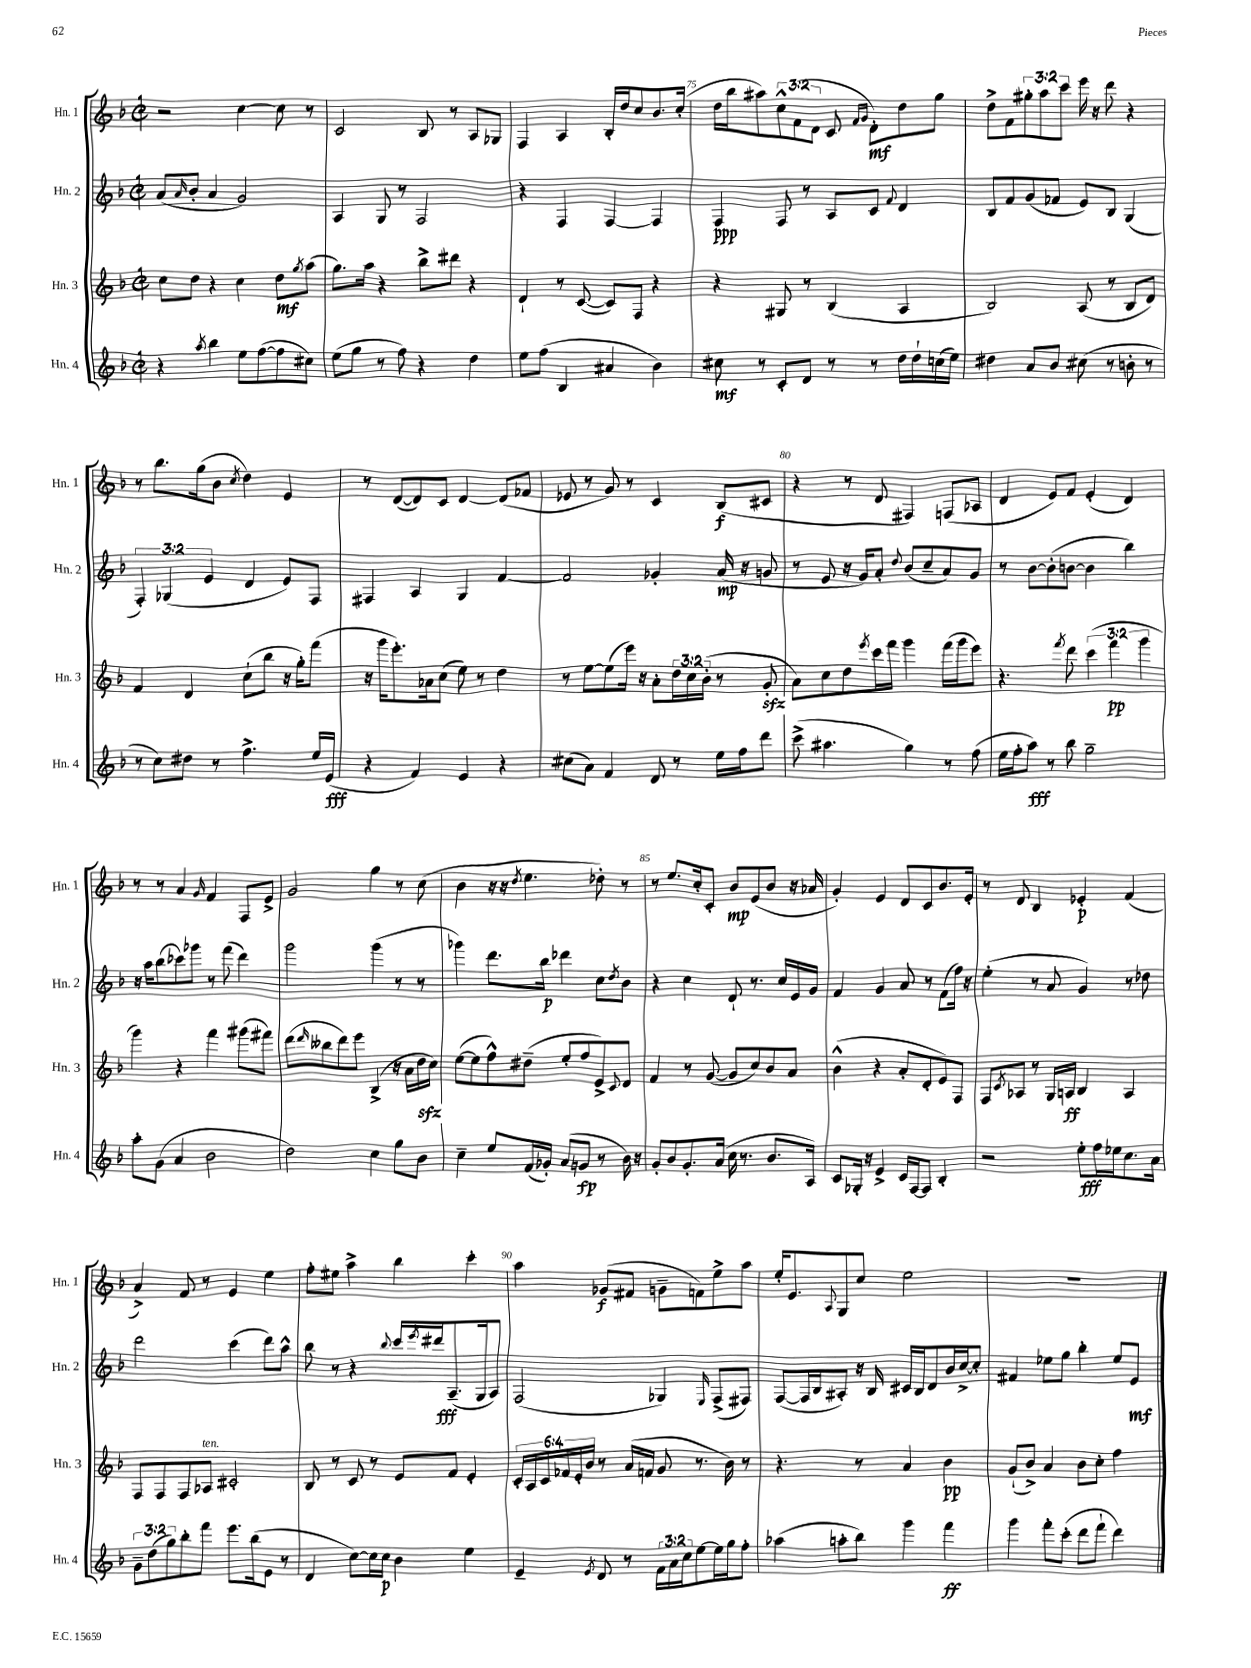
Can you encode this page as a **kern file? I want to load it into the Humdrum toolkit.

**kern	**kern	**kern	**kern
*staff4	*staff3	*staff2	*staff1
*clefG2	*clefG2	*clefG2	*clefG2
*k[b-]	*k[b-]	*k[b-]	*k[b-]
*M2/2	*M2/2	*M2/2	*M2/2
*met(c|)	*met(c|)	*met(c|)	*met(c|)
4r	8cc	(8a	2r
.	.	16qqa	.
.	8dd	8b-'	.
8qaa	.	.	.
4bb-	4r	4a	.
8ee	4cc	2g)	[4cc
([8ff	.	.	.
8ff]	8dd	.	8cc]
.	8qgg	.	.
8cc#)	(8aa	.	8r
=	=	=	=
(8ee	8.gg)	4A	2c
8gg	.	.	.
.	16aa	.	.
8r	4r	8G	.
8ff)	.	8r	.
4r	8bb-^	2F	8B-
.	8ddd#	.	8r
4dd	4r	.	8A
.	.	.	8G-
=	=	=	=
8ee	4d`	4r	4F
(8ff	.	.	.
4B-	8r	4F	4A
.	([8c	.	.
4a#	8c])	[4F	16B-'
.	.	.	16dd
.	8F	.	8cc
4b-)	4r	4F]	8.b-
.	.	.	(16cc'
=	=	=	=
8cc#	4r	4F	16dd
.	.	.	16bb-
8r	.	.	8aa#)
8c'	8G#	8F	12cc^^
.	.	.	(12f
8d	8r	8r	.
.	.	.	12d
8r	(4B-	8A	8c
.	.	.	16qqf
.	.	.	16qqg
8r	.	8c	8d')
.	.	8qqf	.
16dd	4A	4d	8dd
16dd`	.	.	.
(16cc	.	.	8gg
16ee)	.	.	.
=	=	=	=
4dd#	2B-)	8B-	8dd^
.	.	8f	8f
8a	.	(8g	12gg#'
.	.	.	12aa
8b-	.	8f-	.
.	.	.	12ccc
(8cc#	(8A	8e)	16eee
.	.	.	16r
8r	8r	8B-	8ddd
8b'	8B-	(4G	4r
8r	8d)	.	.
=	=	=	=
8r	4f	6F')	8r
8cc)	.	.	8.bb-
.	.	(6G-	.
8dd#	4d	.	.
.	.	.	(16gg
.	.	6e	.
8r	.	.	8b-
.	.	.	8qcc
4.ff^	(8cc`	4d	4dd)
.	8bb-	.	.
.	16r	8e)	4e
.	16gg')	.	.
16ee	(8fff	8F	.
(16e	.	.	.
=	=	=	=
4r	16r	4F#	8r
.	16ggg	.	.
.	8.eee')	.	([8d
4f)	.	4A	8d])
.	16a-	.	.
.	(8cc	.	8c
4e	8ee)	4G	[4d
.	8r	.	.
4r	4dd	[4f	(8d]
.	.	.	8f-
=	=	=	=
(8cc#	8r	2f]	8e-
8a)	[8ee	.	8r
4f	(8ee]	.	8g)
.	16eee)	.	8r
.	16r	.	.
8d	8a'	4g-'	4c
8r	24dd	.	.
.	24cc	.	.
.	(24b-'	.	.
16ee	8r	(16a	(8B-
16ff	.	16r	.
8ddd	8g'	8g	8c#
=	=	=	=
(8ccc^	8a)	8r	4r
4.aa#	8cc	8e	.
.	8dd	16r	8r
.	.	16g)	.
.	8qeee	.	.
.	16ccc	8a'	8d
.	16fff	.	.
.	.	8qqdd	.
4gg)	4ggg	(8b-	4F#)
.	.	8cc~	.
8r	(16fff	8a)	(8F
.	16ggg	.	.
(8ff	8eee)	8g	8A-
=	=	=	=
16ee	4.r	8r	4d
16ff'	.	.	.
8aa)	.	[8b-	.
8r	.	(8b-']	8e)
.	8qfff	.	.
8bb-	8ddd	[8b	8f
2gg~	(6ccc	4b]	(4e'
.	6fff	.	.
.	.	4bb-)	4d)
.	6ggg	.	.
=	=	=	=
8aa'	4ggg)	16r	8r
.	.	16aa	.
(8g	.	(8bb-	8r
4a	4r	8ccc-)	4a
.	.	8ggg-	.
.	.	.	16qqg
2b-	4fff	8r	4f
.	.	(8fff	.
.	(8ggg#	4ddd)	8F
.	8fff#)	.	8e^
=	=	=	=
2dd)	(8ddd	2ggg	2g
.	16qqddd	.	.
.	8bb--	.	.
.	8ddd)	.	.
.	8eee	.	.
4cc	(4B-^	(4ggg	4gg
8gg	16r	8r	8r
.	16a	.	.
8b-	16dd	8r	(8cc
.	16cc)	.	.
=	=	=	=
4cc~	([8ee	4ggg-)	4b-
.	8ee]	.	.
8ee	8ff^^)	8.ddd	16r
.	.	.	16r
.	.	.	8qdd
(16f	(8dd#~	.	4.ee
16g-')	.	16bb-	.
(8a	8ee'	4ddd-	.
8g	8ff	.	.
8r	8e^)	8cc	8dd-')
.	8qqc	8qdd	.
16b-)	8d	8b-	8r
16r	.	.	.
=	=	=	=
8g'	4f	4r	8r
8b-	.	.	8.ee
8.g'	8r	4cc	.
.	.	.	16cc'
.	([8g	.	8c'
(16a	.	.	.
16cc	8g]	8d`	8b-
8.r	.	.	.
.	8cc)	8.r	(8e
8.b-	8b-	.	8b-
.	.	16cc	.
.	8a	16e	16r
16A)	.	16g	16a-
=	=	=	=
8c	(4b-^^	4f	4g')
16G-'	.	.	.
16r	.	.	.
4e^	4r	4g	4e
16c	8a'	8a	8d
[16F	.	.	.
8F]	8d'	8r	8c
4B-'	8e)	(8f	8.b-
.	8F	16ff)	.
.	.	16r	16e'
=	=	=	=
2r	8F	(4ee'	8r
.	8qc	.	.
.	8A-	.	8d
.	8r	8r	4B-
.	16G	8a	.
.	16A	.	.
8ee'	4B-	4g)	4e-'
16ff	.	.	.
16ee-	.	.	.
8.cc	4A	8r	(4f
.	.	8dd-	.
16a	.	.	.
=	=	=	=
12g~	8F	2ddd	4a^)
(12dd	.	.	.
.	8F	.	.
12gg)	.	.	.
8bb-'	8F	.	8f
8fff	8A-	.	8r
8.eee	2c#'	(4ccc	4e
(16bb-	.	.	.
8e	.	8ddd)	4ee
8r	.	8aa^^	.
=	=	=	=
4d	8B-	8bb-	8ff'
.	8r	8r	8ee#
[8cc)	8c	4r	4aa^
16cc]	8r	.	.
16cc	.	.	.
.	.	8qqbb-	.
4b-	8e	16ccc	4bb-
.	.	8qeee	.
.	.	16ddd#	.
.	8f	(8.A~	.
4ee	4e'	.	4ccc'
.	.	16G	.
.	.	8A)	.
=	=	=	=
4e~	24c'	(2F	4aa
.	24A	.	.
.	24c	.	.
.	24f-	.	.
.	24e'	.	.
.	24b-	.	.
8qe	.	.	.
8d	8r	.	(8g-
8r	(16a	.	8f#
.	16f	.	.
24f	8g	4G-)	8g~
24a	.	.	.
24cc	.	.	.
[8ee	8.r	.	8f)
.	.	16qqE	.
16ee]	.	(8F^	8ee^
16gg	16b-)	.	.
8ff'	8r	8F#)	8aa
=	=	=	=
(4aa-	4.r	([8F	16ee'
.	.	.	8.e
.	.	16F]	.
.	.	16B-	.
.	.	.	8qqA
8aa'	.	8A#')	8G
8bb-)	8r	16r	8cc
.	.	16B-	.
4ggg	4a	16c#	2ee
.	.	16B-	.
.	.	8d	.
4fff	4b-	16b-	.
.	.	[16cc^	.
.	.	8cc']	.
=	=	=	=
4ggg	(8g`	4f#	1r
.	8b-^)	.	.
8fff'	4a	8ee-	.
(8ccc'	.	8gg	.
8ddd	8b-	4bb-'	.
8fff`	8cc'	.	.
4ddd)	4ff	8ee-	.
.	.	8e	.
==	==	==	==
*-	*-	*-	*-
